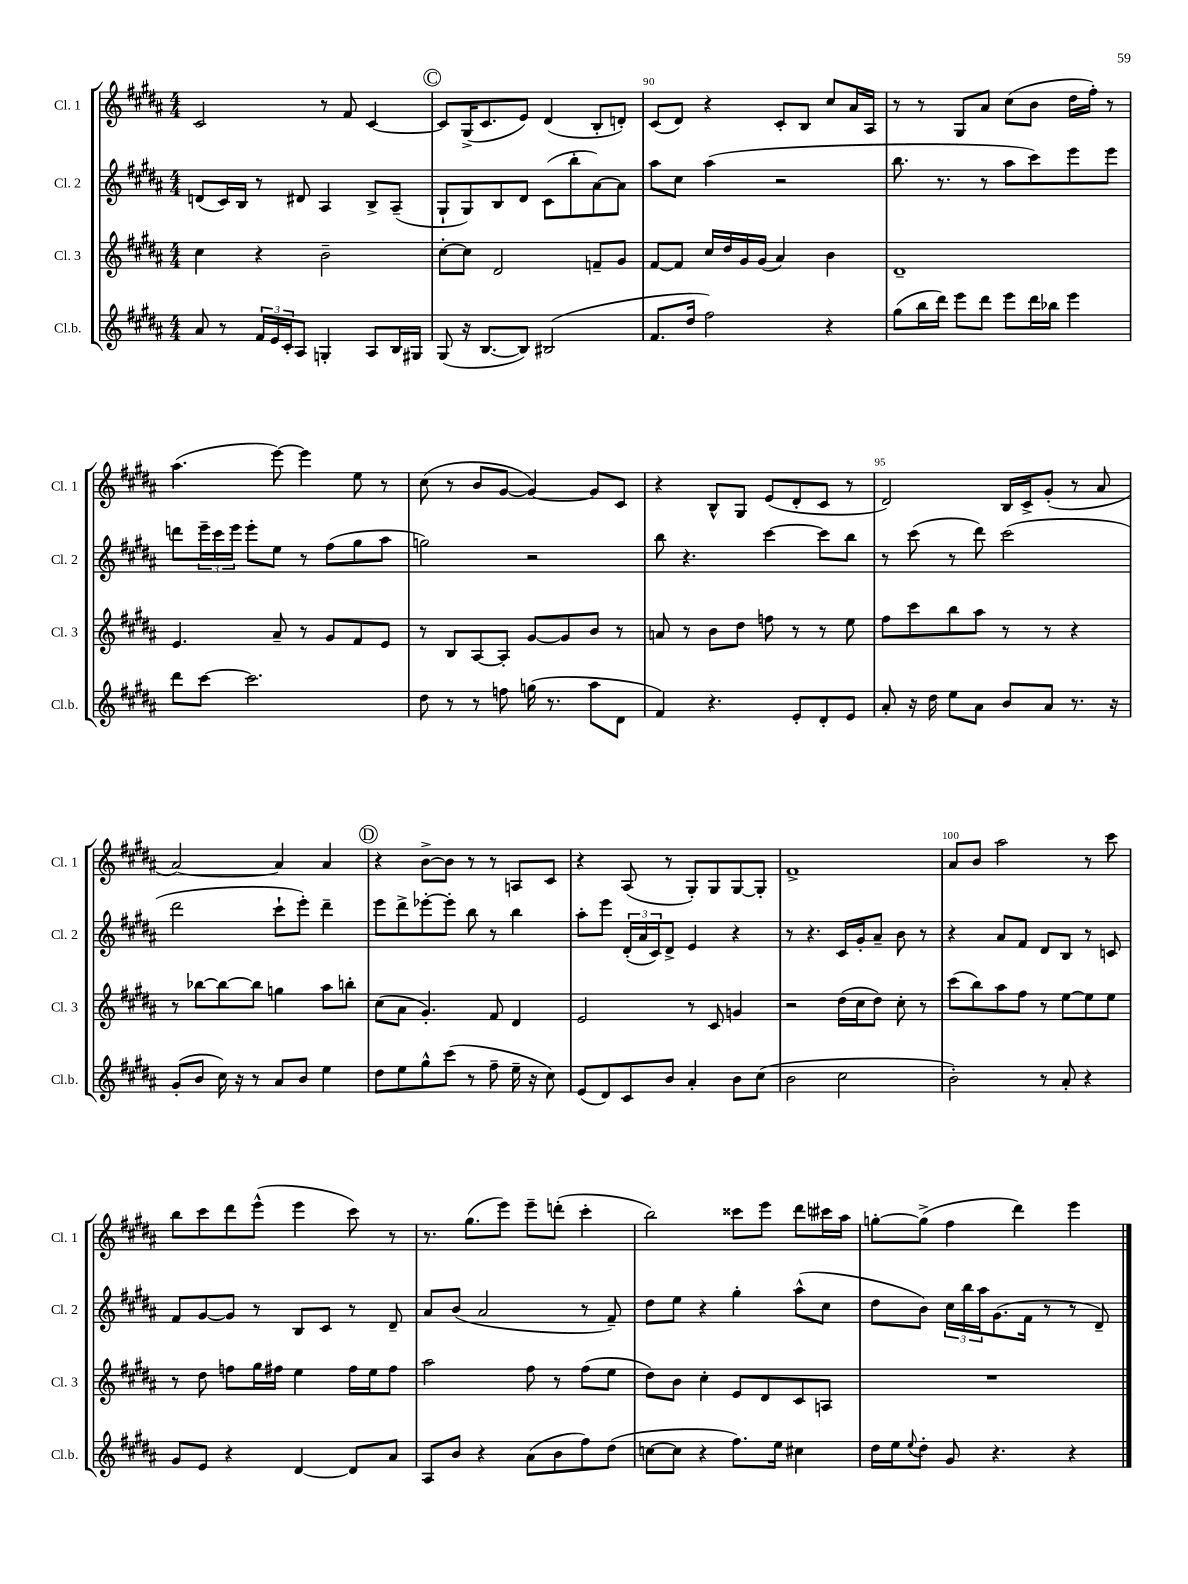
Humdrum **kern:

**kern	**kern	**kern	**kern
*part4	*part3	*part2	*part1
*staff4	*staff3	*staff2	*staff1
*I"Cl.b.	*I"Cl. 3	*I"Cl. 2	*I"Cl. 1
*I'Cl.b.	*I'Cl. 3	*I'Cl. 2	*I'Cl. 1
*clefG2	*clefG2	*clefG2	*clefG2
*k[f#c#g#d#a#]	*k[f#c#g#d#a#]	*k[f#c#g#d#a#]	*k[f#c#g#d#a#]
*M4/4	*M4/4	*M4/4	*M4/4
=88	=88	=88	=88
8a#/	4cc#\	(8dn/L	2c#/
8r	.	16c#/L)	.
.	.	16B/JJ	.
24f#/LL	4r	8r	.
24e/	.	.	.
24c#'/J	.	.	.
8A#/J	.	8d#X/	.
4Gn'/	2b~\	4A#/	8r
.	.	.	8f#/
8A#/L	.	8B^/L	[4c#/
16B/L	.	(8A#~/J	.
16G#X/JJ	.	.	.
!!LO:REH:place=s1:t=C
=89	=89	=89	=89
(8G#/	[8cc#'\L	8G#`/L	8c#/L]
16r	8cc#\J]	8G#/)	(16G#^/K
[8.B/L	.	.	8.c#/
.	2d#/	8B/	.
8B/J])	.	8d#/J	8e/J)
(2B#X/	.	(8c#\L	(4d#/
.	.	8bb'\	.
.	8fn~/L	[8a#\)	8B'/L
.	8g#/J	8a#\J]	8dn'/J)
=90	=90	=90	=90
8.f#/L	[8f#/L	8aa#\L	(8c#/L
.	8f#/J]	8cc#\J	8d#/J)
16dd#/Jk	.	.	.
2ff#\)	16cc#/LL	(4aa#\	4r
.	16dd#/	.	.
.	16g#/	.	.
.	(16g#/JJ	.	.
.	4a#/)	2r	8c#'/L
.	.	.	8B/J
4r	4b\	.	8cc#/L
.	.	.	16a#/L
.	.	.	16A#/JJ
=91	=91	=91	=91
(8gg#\L	1d#~	8.bb\	8r
16bb\L	.	.	8r
16ddd#\JJ)	.	8.r	.
8eee\L	.	.	8G#/L
8ddd#\J	.	8r	8a#/J
8eee\L	.	8aa#\L	(8cc#\L
16ddd#\L	.	8ccc#\)	8b\J
16bb-X\JJ	.	.	.
4eee\	.	8eee\	16dd#\LL
.	.	.	16ff#'\JJ)
.	.	8eee\J	8r
!!LO:LB:g=z
=92	=92	=92	=92
8ddd#\L	4.e/	8dddn\L	(4.aa#\
[8ccc#\J	.	24eee~\L	.
.	.	24ccc#\	.
.	.	24eee\JJ	.
2.ccc#\]	.	8eee'\L	.
.	8a#~/	8ee\J	[8eee\)
.	8r	8r	4eee\]
.	8g#/L	(8ff#\L	.
.	8f#/	8gg#\	8ee\
.	8e/J	8aa#\J	8r
=93	=93	=93	=93
8dd#\	8r	2ggn\)	(8cc#\
8r	8B/L	.	8r
8r	[8A#/	.	8b/L
8ffn\	8A#'/J]	.	[8g#/J
(16ggn\	[8g#/L	2r	4g#/_)
8.r	.	.	.
.	8g#/]	.	.
8aa#\L	8b/J	.	8g#/L]
8d#\J	8r	.	8c#/J
=94	=94	=94	=94
4f#/)	8an/	8bb\	4r
.	8r	4.r	.
4.r	8b\L	.	8B^^/L
.	8dd#\J	.	8G#/J
.	8ffn\	[4ccc#\	(8e/L
8e'/L	8r	.	8d#'/
8d#'/	8r	8ccc#\L]	8c#/J
8e/J	8ee\	8bb\J	8r
=95	=95	=95	=95
8a#'/	8ff#\L	8r	2d#/)
16r	8ccc#\	(8ccc#\	.
16dd#\	.	.	.
8ee\L	8bb\	8r	.
8a#\J	8aa#\J	8ddd#\)	.
8b/L	8r	(2ccc#\	16B/LL
.	.	.	16c#^/J
8a#/J	8r	.	(8g#'/J
8.r	4r	.	8r
.	.	.	8a#/
16r	.	.	.
!!LO:LB:g=z
=96	=96	=96	=96
(8g#'/L	8r	2ddd#\	[2a#/)
8b/J	[8bb-X\L	.	.
16cc#\)	8bb-\_	.	.
16r	.	.	.
8r	8bb-\J]	.	.
8a#/L	4ggn\	8ccc#`\L	4a#/]
8b/J	.	8eee'\J)	.
4ee\	8aa#\L	4ddd#~\	4a#/
.	8bbn'\J	.	.
!!LO:REH:place=s1:t=D
=97	=97	=97	=97
8dd#\L	(8cc#\L	8eee\L	4r
8ee\	8a#\J	8ddd#^\	.
8gg#^^\	4.g#'/)	[8eee-X'\	[8b^\L
(8ccc#\J	.	8eee-'\J]	8b\J]
8r	.	8bb\	8r
8ff#~\	8f#/	8r	8r
16ee~\	4d#/	4bb\	8An/L
16r	.	.	.
8cc#\)	.	.	8c#/J
=98	=98	=98	=98
(8e/L	2e/	8aa#'\L	4r
8d#/)	.	8eee\J	.
8c#/	.	(24d#'/LL	(8A#/
.	.	24a#/	.
.	.	24c#/J)	.
8b/J	.	8d#^/J	8r
4a#'/	8r	4e/	8G#'/L)
.	8c#/	.	8G#/
8b\L	4gn/	4r	[8G#/
(8cc#\J	.	.	8G#'/J]
=99	=99	=99	=99
2b\	2r	8r	1f#^
.	.	4.r	.
2cc#\	(16dd#\LL	16c#/LL	.
.	16cc#\J	16g#'/J	.
.	8dd#\J)	8a#~/J	.
.	8cc#'\	8b\	.
.	8r	8r	.
=100	=100	=100	=100
2b'\)	(8ccc#\L	4r	8a#/L
.	8bb\)	.	8b/J
.	8aa#\	8a#/L	2aa#\
.	8ff#\J	8f#/J	.
8r	8r	8d#/L	.
8a#'/	[8ee\L	8B/J	.
4r	8ee\]	8r	8r
.	8ee\J	8cn/	8ccc#\
!!LO:LB:g=z
=101	=101	=101	=101
8g#/L	8r	8f#/L	8bb\L
8e/J	8dd#\	[8g#/	8ccc#\
4r	8ffn\L	8g#/J]	8ddd#\
.	16gg#\L	8r	(8eee^^\J
.	16ff#X\JJ	.	.
[4d#/	4ee\	8B/L	4eee\
.	.	8c#/J	.
8d#/L]	16ff#\LL	8r	8ccc#\)
.	16ee\J	.	.
8a#/J	8ff#\J	8d#~/	8r
=102	=102	=102	=102
8A#/L	2aa#\	8a#/L	8.r
8b/J	.	(8b/J	.
.	.	.	(8.gg#\L
4r	.	2a#/	.
.	.	.	8eee\J)
(8a#\L	8ff#\	.	8eee~\L
8b\	8r	.	(8dddn'\J
8ff#\)	(8ff#\L	8r	4ccc#'\
(8dd#\J	8ee\J	8f#~/)	.
=103	=103	=103	=103
[8ccn\L	8dd#\L)	8dd#\L	2bb\)
8cc\J]	8b\J	8ee\J	.
4r	4cc#'\	4r	.
8.ff#\L)	8e/L	4gg#'\	8ccc##X\L
.	8d#/	.	8eee\J
16ee\Jk	.	.	.
4cc#X\	8c#/	(8aa#^^\L	8ddd#\L
.	8An/J	8cc#\J	16ccc#X\L
.	.	.	16aa#\JJ
=104	=104	=104	=104
16dd#\LL	1r	8dd#\L	[8ggn'\L
16ee\J	.	.	.
8qqee/	.	.	.
8dd#'\J	.	8b\J)	(8gg^\J]
8g#/	.	24cc#\LL	4ff#\
.	.	24bb\	.
.	.	24aa#\J	.
4.r	.	(8.g#\	.
.	.	.	4ddd#\)
.	.	16f#\Jk	.
.	.	8r	.
4r	.	8r	4eee\
.	.	8d#~/)	.
==	==	==	==
*-	*-	*-	*-
